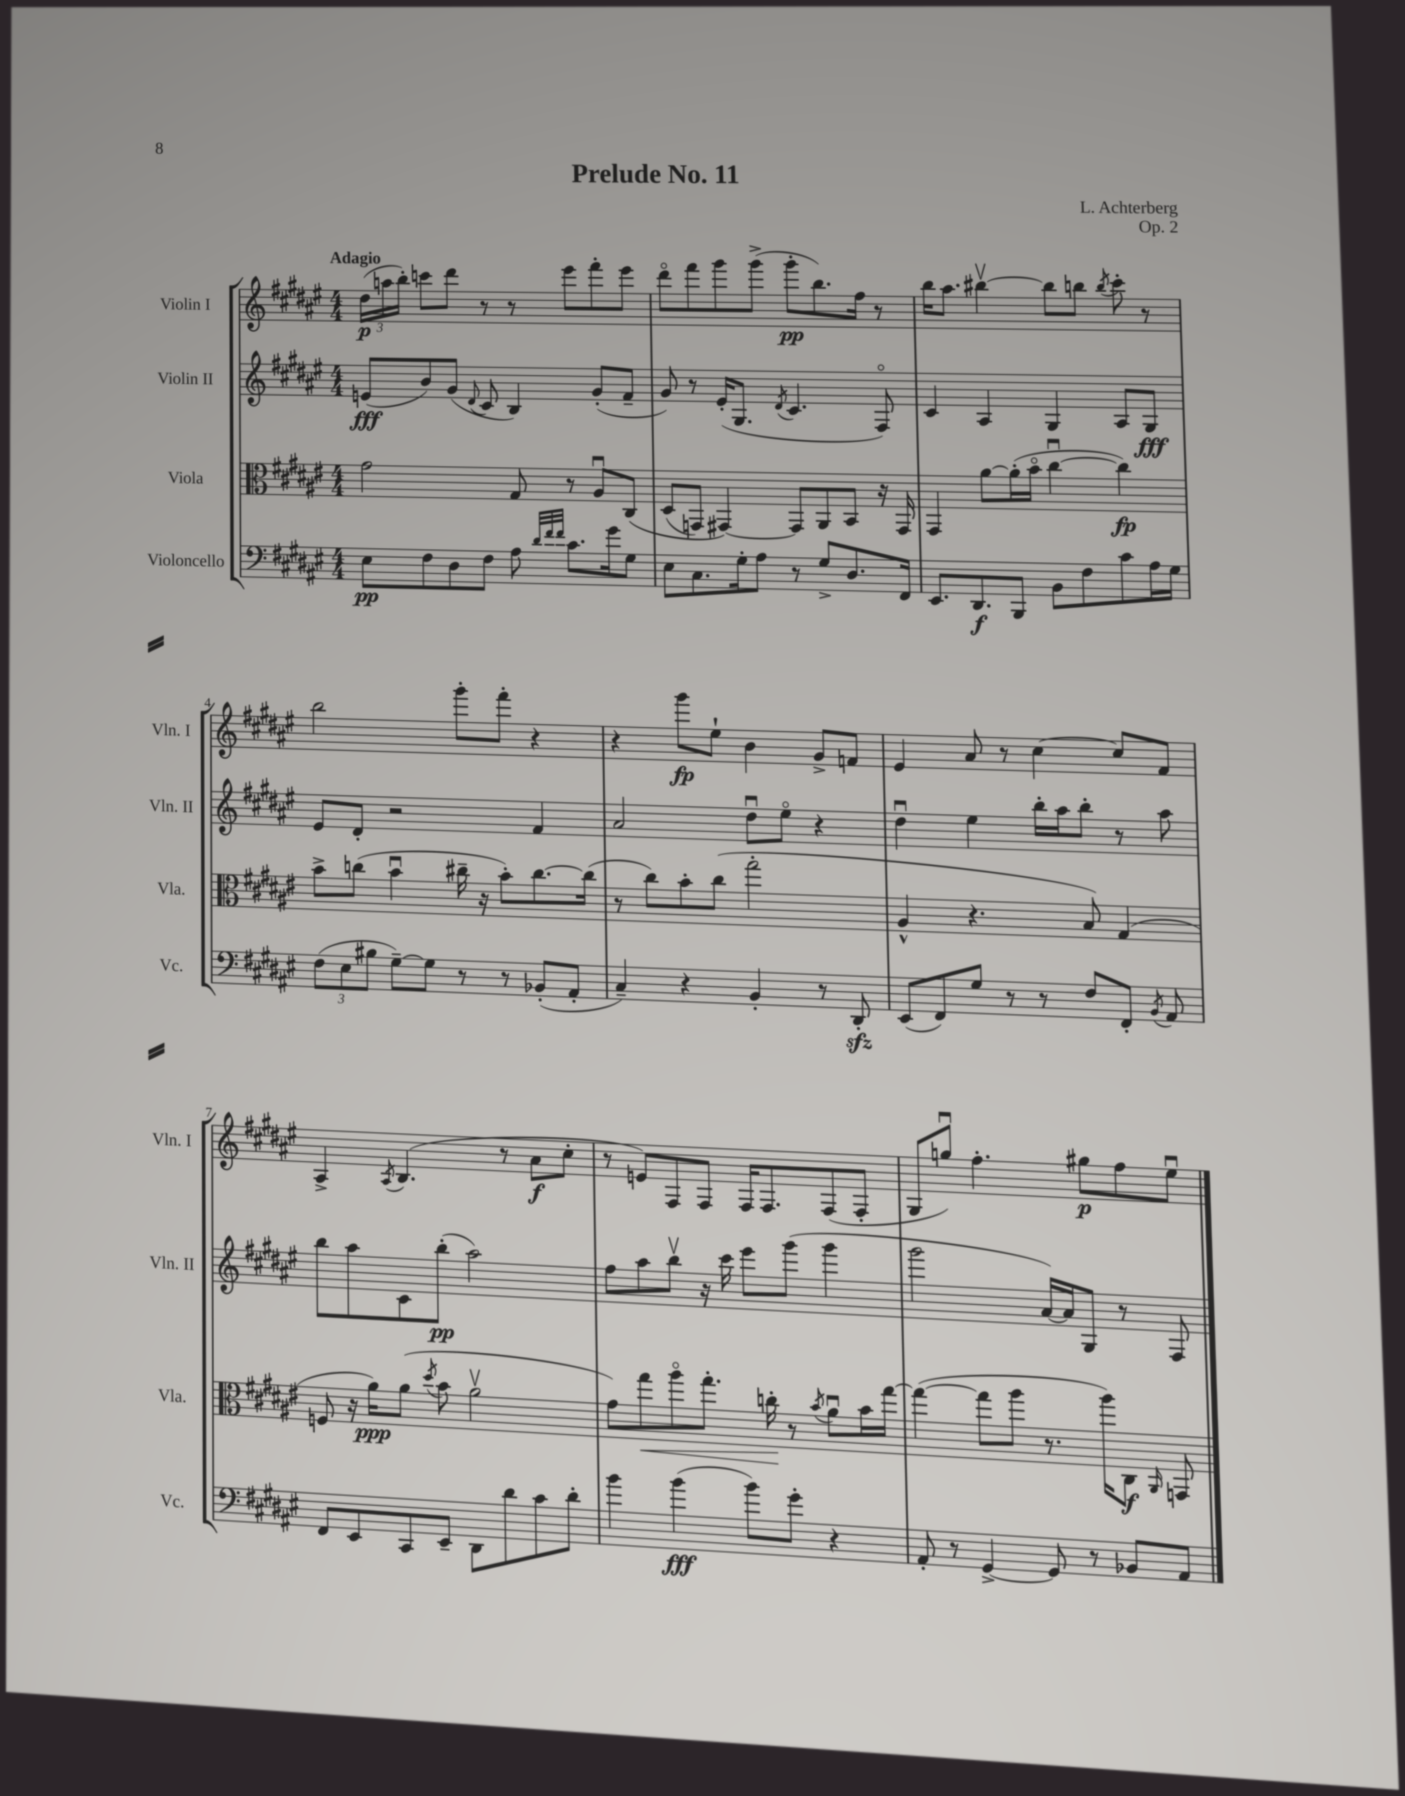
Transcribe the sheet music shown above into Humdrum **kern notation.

**kern	**kern	**kern	**kern
*staff4	*staff3	*staff2	*staff1
*clefF4	*clefC3	*clefG2	*clefG2
*k[f#c#g#d#a#e#]	*k[f#c#g#d#a#e#]	*k[f#c#g#d#a#e#]	*k[f#c#g#d#a#e#]
*M4/4	*M4/4	*M4/4	*M4/4
8E#	2g#	(8e	(24dd#
.	.	.	24aa
.	.	.	24bb')
8F#	.	8b)	8ccc
8D#	.	(8g#	8ddd#
.	.	8qqd#	.
8F#	.	8c#	8r
8A#	8G#	4B)	8r
32qqd#	.	.	.
32qqf#	.	.	.
32qqf#	.	.	.
8.c#	8r	.	8eee#
.	8A#u	(8g#'	8fff#'
16g#	.	.	.
8G#	&(8C#	8f#~	8eee#
=	=	=	=
8E#	(8D#	8g#)	8ddd#o
8.C#	8GG)	8r	8fff#
.	[4GG#&)	(16e#'	8ggg#
16G#'	.	8.G#	.
8A#	.	.	(8ggg#^
.	.	8qd#	.
8r	8GG#]	4.c#	8ggg#'
8G#^	8AA#	.	8.bb)
8.D#	8BB	.	.
.	.	.	16ff#
.	16r	8F#o)	8r
16FF#	16GG#	.	.
=	=	=	=
8.EE#	4GG#	4c#	16bb
.	.	.	8.aa#
8.DD#	.	.	.
.	[8a#	4A#	[4bb#v
8BBB	(16a#']	.	.
.	16bo	.	.
8BB	[4cc#u	4G#	8bb#]
8F#	.	.	8bb
.	.	.	8qbb
8c#	4cc#])	8A#	8ccc#'
16A#	.	8G#	8r
16G#	.	.	.
=	=	=	=
(12F#	8b^	8e#	2bb
12E#	.	.	.
.	(8cc	8d#'	.
12B#	.	.	.
[8G#~)	4bu	2r	.
8G#]	.	.	.
8r	16cc#~	.	8ggg#'
.	16r	.	.
8r	8b')	.	8fff#'
(8BB-'	[8.cc#	4f#	4r
8AA#'	.	.	.
.	(16cc#]	.	.
=	=	=	=
4C#~)	8r	2a#	4r
.	8cc#)	.	.
4r	8b'	.	8ggg#
.	(8cc#	.	8ee#`
4BB'	2gg#'	8dd#u	4b
.	.	8ee#o	.
8r	.	4r	8g#^
8DD#'	.	.	8f
=	=	=	=
(8EE#	4A#^^	4dd#u	4e#
8FF#)	.	.	.
8G#	4.r	4ee#	8a#
8r	.	.	8r
8r	.	16bb'	[4cc#
.	.	16aa#	.
8F#	8B)	8bb'	.
8FF#'	(4G#	8r	8cc#]
8qBB	.	.	.
8AA#	.	8aa#	8f#
=	=	=	=
8FF#	8F	8bb	4A#^
8EE#	16r	8aa#	.
.	16a#)	.	.
.	.	.	8qA#
8CC#	(8a#	8c#	(4.B
.	8qdd#	.	.
8EE#~	8b	(8bb'	.
8DD#	2a#v	2aa#)	.
8d#	.	.	8r
8c#	.	.	8a#
8d#'	.	.	8cc#'
=	=	=	=
4b	8g#)	8ff#	8r
.	8gg#	8aa#	8e)
(4b	8aa#o	8bbv	8F#
.	8.gg#'	16r	8F#
.	.	16ccc#	.
8b)	.	8eee#	16F#
.	16cc'	.	8.F#
8g#'	8r	(8ggg#	.
.	8qb	.	.
4r	8a#u	4ggg#	(8F#
.	16b	.	8F#'
.	[16gg#	.	.
=	=	=	=
8AA#'	(4gg#_	2ggg#	8G#
8r	.	.	8ggu)
[4GG#^	8gg#]	.	4.ff#'
.	8aa#	.	.
8GG#]	8.r	[16a#)	.
.	.	16a#]	.
8r	.	8G#	8gg#
.	16aa#)	.	.
8BB-	8C#	8r	8ff#
.	16qqAA#	.	.
8AA#	8GG	8F#	8ee#u
==	==	==	==
*-	*-	*-	*-
